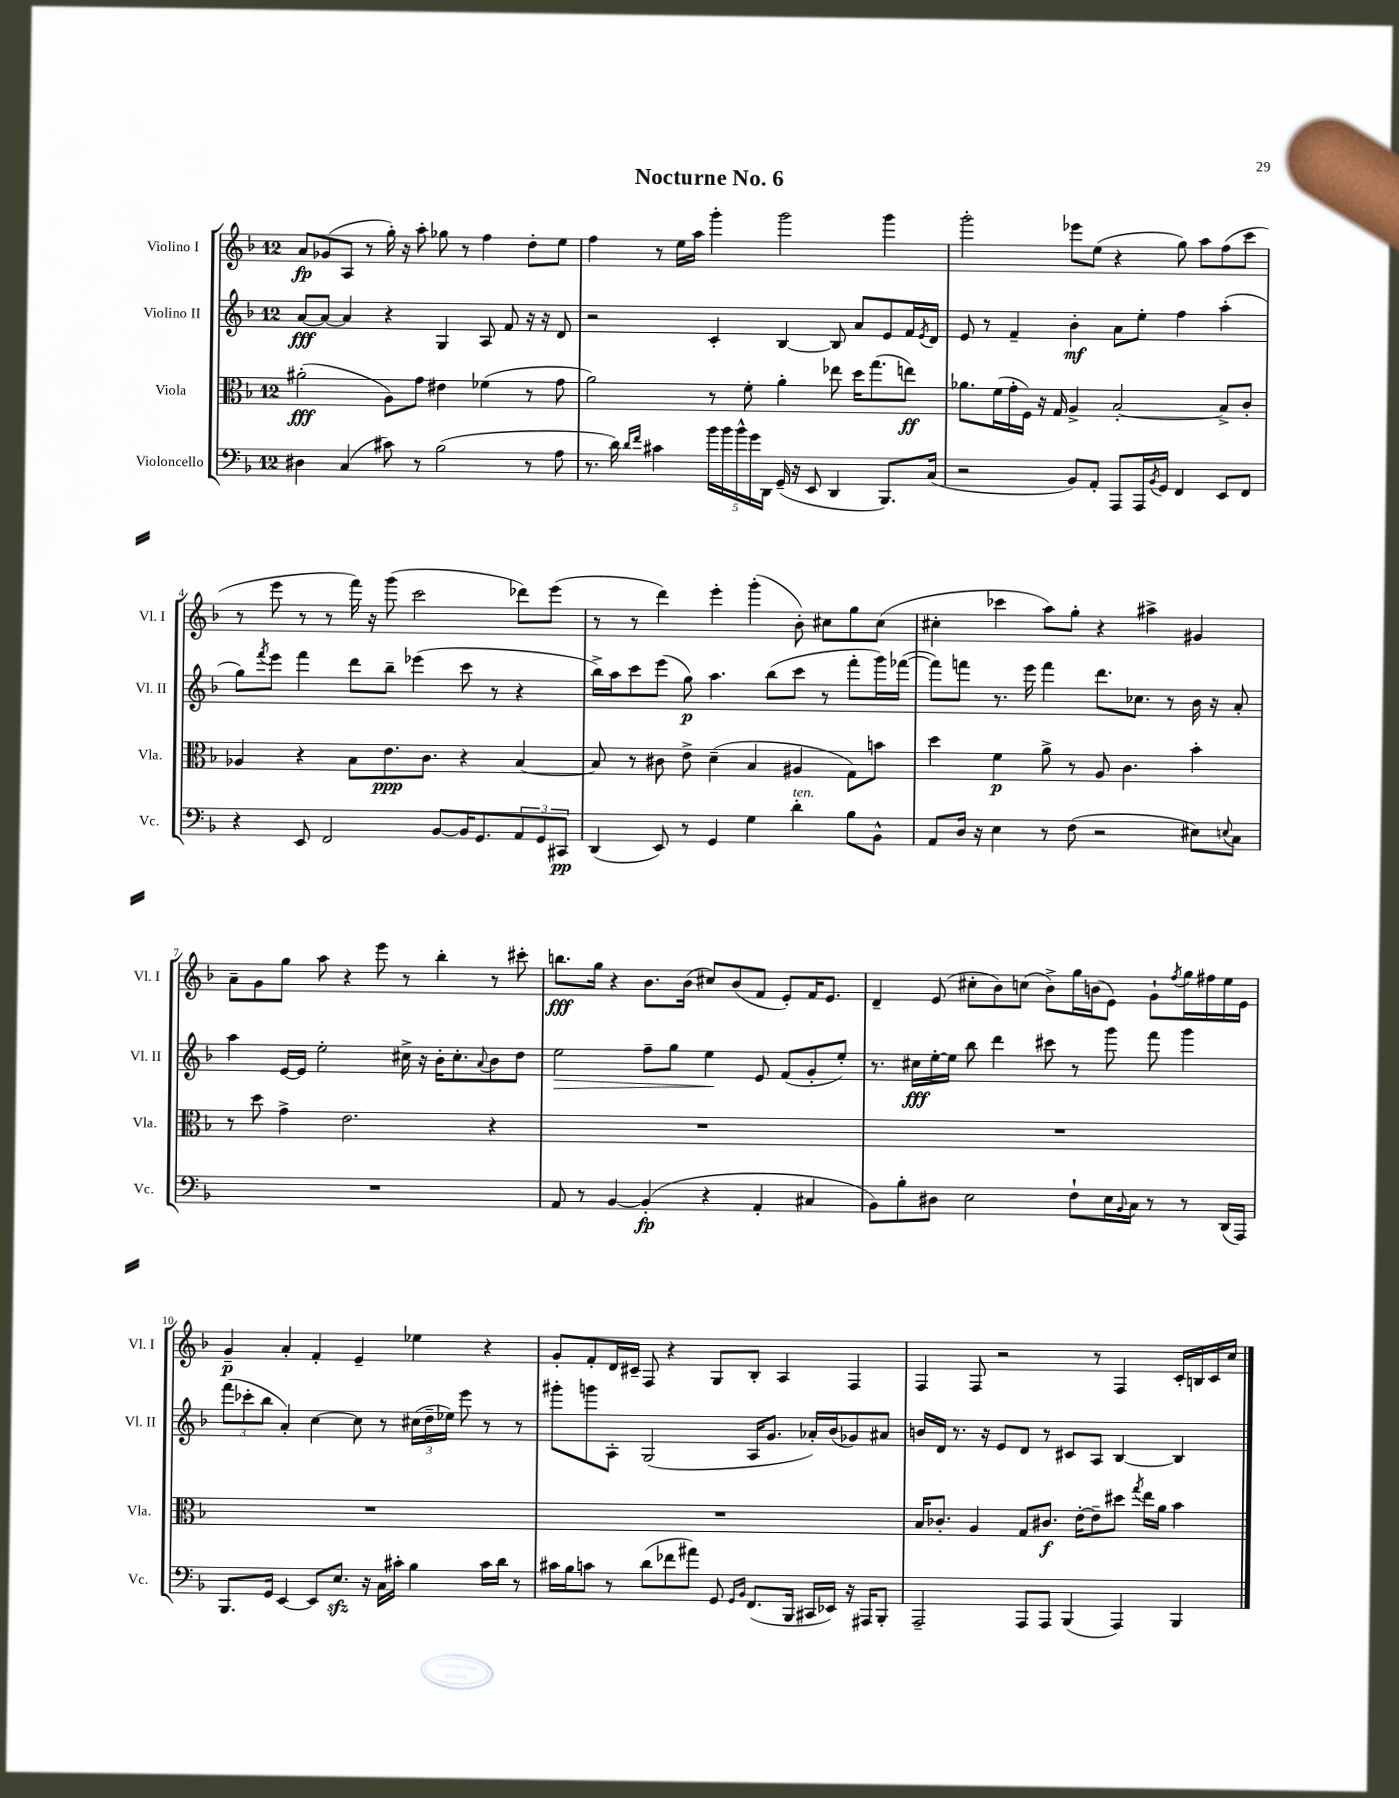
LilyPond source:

\header { title = "Nocturne No. 6" }
<<
\new StaffGroup <<
\new Staff = "s0" \with { instrumentName = "Violino I" shortInstrumentName = "Vl. I" } {
    \clef treble \key f \major \once \override Staff.TimeSignature.style = #'single-digit \time 12/8
    a'8\fp ges'8( a8 r8 g''16-.) r16 a''8-. ges''8 r8 f''4 d''8-. e''8 |
    f''4 r8 e''16 a''16 g'''4-. g'''2 g'''4 |
    g'''2-. ees'''8 e''8( r4 g''8) a''8 f''8( c'''8 |
    r8 e'''8 r8 r8 f'''16) r16 g'''8( c'''2 des'''8) e'''8( |
    r8 r8 d'''4) e'''4-. g'''4-.( bes'8-.) cis''8 g''8 cis''8( |
    cis''4-. ces'''4 a''8) g''8-. r4 ais''4-> gis'4 |
    a'8-- g'8 g''8 a''8 r4 e'''8 r8 bes''4-. r8 cis'''8-. |
    b''8.\fff g''16 r4 bes'8. bes'16( cis''8) bes'8( f'8 e'8-.) f'16 e'8. |
    d'4-- e'8( cis''8-. bes'8) c''8( bes'8->) g''16 b'16( e'8) g'8-! \acciaccatura { f''8 } g''16 fis''16 e''16 e'16 |
    g'4--\p a'4-. f'4-. e'4-- ees''4 r4 |
    g'8-. f'8-. d'16 cis'16-- f8 r4 g8 bes8-. a4 f4 |
    f4 f8 r2 r8 f4 c'16-. b16 c'16 c''16 \bar "|." |
}
\new Staff = "s1" \with { instrumentName = "Violino II" shortInstrumentName = "Vl. II" } {
    \clef treble \key f \major \once \override Staff.TimeSignature.style = #'single-digit \time 12/8
    a'8~\fff a'8~ a'4 r4 g4 a8 f'8 r16 r16 d'8 |
    r2 c'4-. bes4~ bes8 a'8 e'8 f'16 \acciaccatura { e'8 } d'16 |
    e'8 r8 f'4-- bes'4-.\mf a'8 e''8-. f''4 a''4-.( |
    g''8) \acciaccatura { f'''8 } e'''8 f'''4 d'''8 bes''8-- ees'''4( c'''8 r8 r4 |
    bes''16->) a''16 c'''8 e'''8( g''8\p) a''4. bes''8( c'''8 r8 f'''8-. g'''16) fes'''16~( |
    fes'''8) f'''8 r8. e'''16 f'''4 d'''8. ces''8. r8 bes'16 r16 a'8-. |
    a''4 e'16~ e'16 e''2-. cis''16-> r16 bes'16-. cis''8.-. \appoggiatura { a'8 } bes'8 d''8 |
    e''2\> f''8-- g''8 e''4\! e'8 f'8( g'8-. e''8-.) |
    r8. cis''16\fff e''16~-. e''16 bes''8 d'''4 cis'''8 r8 g'''8 f'''8 g'''4 |
    \tuplet 3/2 { f'''8( ces'''8-. bes''8 } a'4-.) c''4~ c''8 r8 \tuplet 3/2 { cis''16( d''16-- ees''16) } e'''8 r8 r8 |
    gis'''8-. g'''8 a8-. g2( a16 g'8. aes'16-.) bes'16( ges'8) ais'8 |
    b'16 d'16 r8. r16 e'8 d'8 r8 cis'8 a8 bes4~ bes4 \bar "|." |
}
\new Staff = "s2" \with { instrumentName = "Viola" shortInstrumentName = "Vla." } {
    \clef alto \key f \major \once \override Staff.TimeSignature.style = #'single-digit \time 12/8
    ais'2-.\fff( a8) g'8 eis'4 fes'4( r8 g'8 |
    a'2) r8 f'8-. a'4-. ees''8 d''16 g''8.( e''8\ff) |
    aes'8. f'16( g'16-. f16) r16 g16 a4-> bes2~-. bes8-> c'8-. |
    aes4 r4 bes8 e'8.\ppp c'8. r4 bes4~ |
    bes8 r8 cis'8 e'8-> d'4--( bes4 ais4 g8) b'8 |
    d''4 f'4\p a'8-> r8 a8 c'4. bes'4-. |
    r8 d''8 g'4-> e'2. r4 |
    R1. |
    R1. |
    R1. |
    R1. |
    bes16 ces'8.-. a4 g8 cis'8.\f e'16~-. e'8-- dis''8 \acciaccatura { g''8 } e''16 a'16 bes'4 \bar "|." |
}
\new Staff = "s3" \with { instrumentName = "Violoncello" shortInstrumentName = "Vc." } {
    \clef bass \key f \major \once \override Staff.TimeSignature.style = #'single-digit \time 12/8
    dis4 c4( cis'8) r8 bes2( r8 a8 |
    r8. d'16) \grace { d'16 f'16 } cis'4 \tuplet 5/4 { bes'16 bes'16 bes'16-^ g'16 d,16 } g,16--( r16 e,8 d,4 bes,,8.) c16( |
    r2 bes,8) a,8-. a,,8 a,,16 \acciaccatura { bes,8 } g,16 f,4 e,8 f,8 |
    r4 e,8 f,2 bes,8~ bes,16 g,8. \tuplet 3/2 { a,8 g,8 cis,8\pp } |
    d,4( e,8) r8 g,4 g4 d'4-.^\markup { \italic "ten." } bes8 bes,8-^ |
    a,8 d16 r16 e4 r8 f8( r2 eis8) \appoggiatura { e8 } c8 |
    R1. |
    a,8 r8 bes,4~ bes,4-.\fp( r4 a,4-. cis4 |
    bes,8) bes8-. dis8 e2 f8-! e16 \appoggiatura { bes,8 } c16 r8 r8 d,16( a,,16) |
    bes,,8. g,16 e,4~ e,8 e8.\sfz r16 c16 cis'16-. bes4 cis'16 d'16 r8 |
    cis'16 bes16 c'8 r8 d'8( fes'8 ais'8) g,8 \grace { g,16 bes,16 } f,8.( bes,,16 cis,16 ees,16) r16 ais,,16 bes,,8-. |
    a,,2-- a,,8 a,,8 bes,,4( a,,4) bes,,4 \bar "|." |
}
>>
>>
